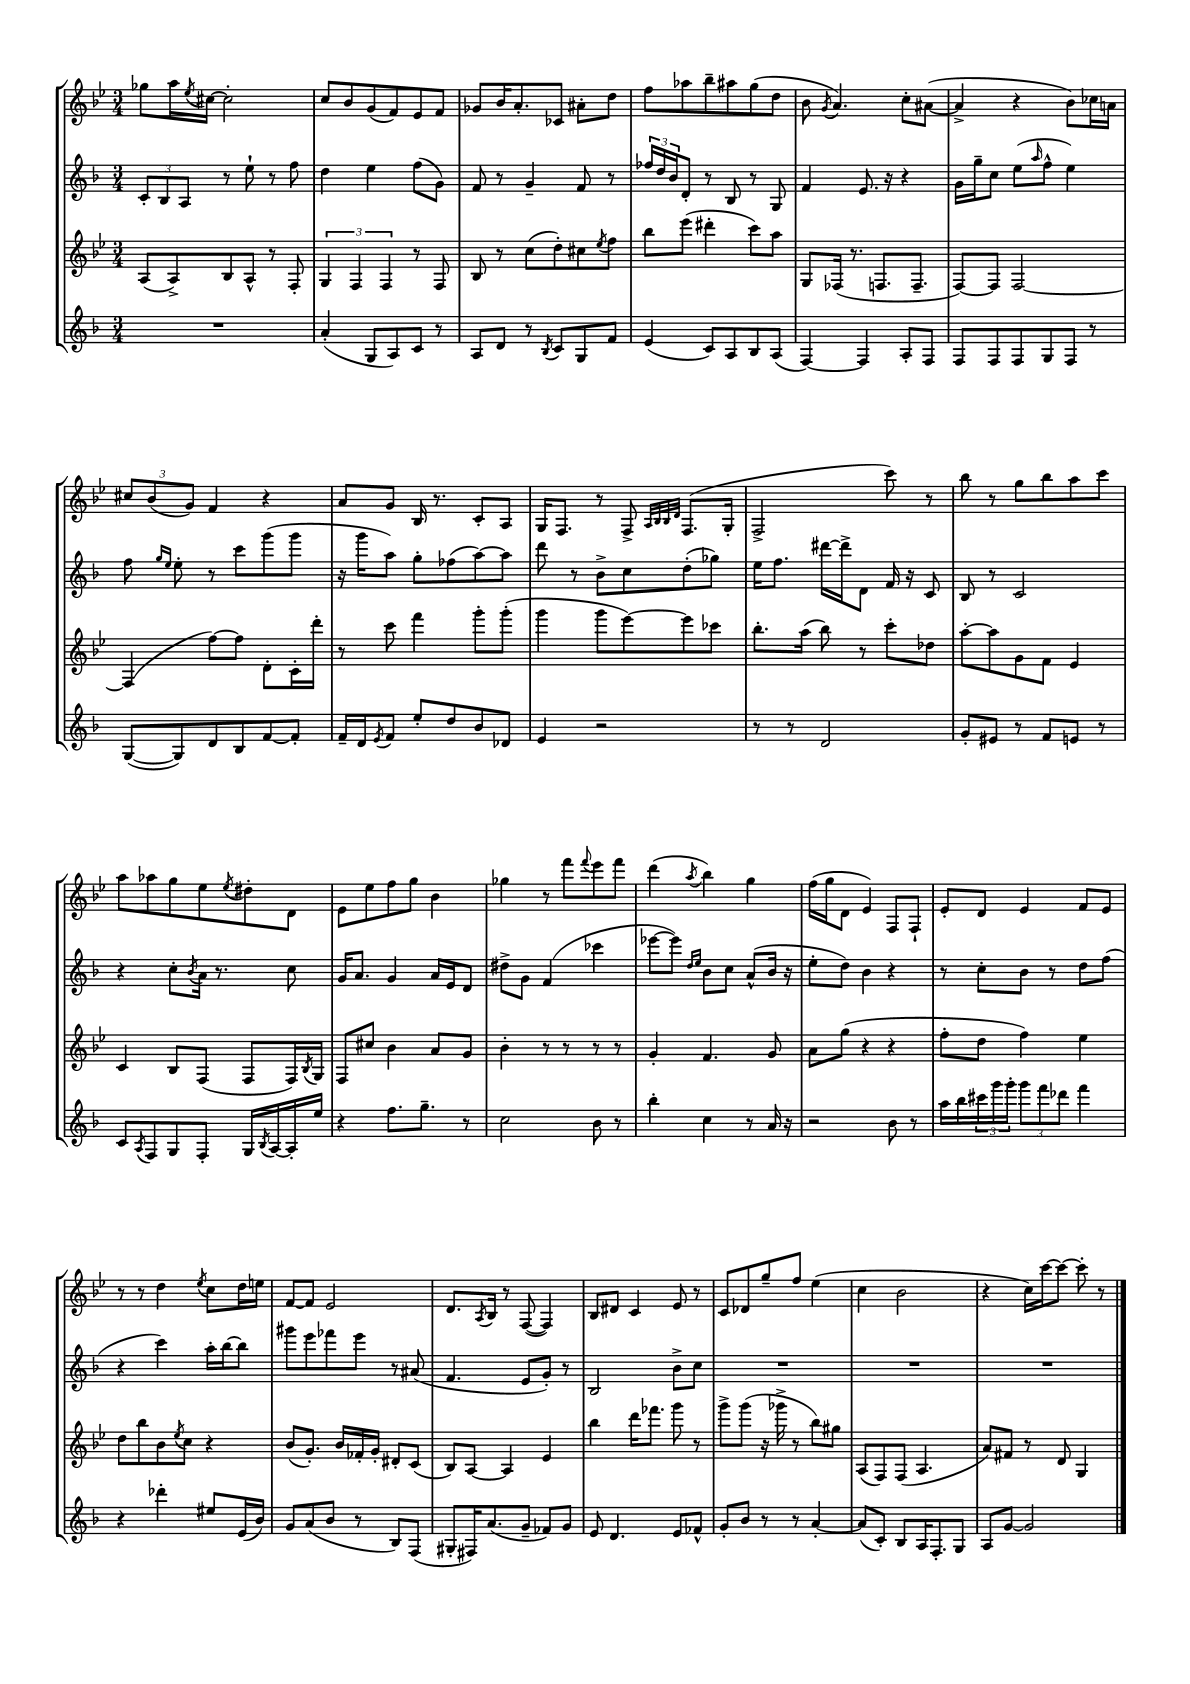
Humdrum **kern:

**kern	**kern	**kern	**kern
*part4	*part3	*part2	*part1
*staff4	*staff3	*staff2	*staff1
*clefG2	*clefG2	*clefG2	*clefG2
*k[b-]	*k[b-e-]	*k[b-]	*k[b-e-]
*M3/4	*M3/4	*M3/4	*M3/4
=30	=30	=30	=30
2.r	(8A/L	12c'/L	8gg-X\L
.	.	12B-/	.
.	8A^/)	.	16aa\L
.	.	12A/J	.
.	.	.	8qee-/
.	.	.	[16cc#X\JJ
.	8B-/	8r	2cc#'\]
.	8A^^/J	8ee`\	.
.	8r	8r	.
.	8F'/	8ff\	.
=31	=31	=31	=31
(4a'/	6G/	4dd\	8cc/L
.	.	.	8b-/
.	6F/	.	.
8G/L	.	4ee\	(8g/
.	6F/	.	.
8A/)	.	.	8f/)
8c/J	8r	(8ff\L	8e-/
8r	8F/	8g\J)	8f/J
=32	=32	=32	=32
8A/L	8B-/	8f/	8g-X/L
8d/J	8r	8r	16b-/K
.	.	.	8.a'/
8r	(8cc\L	4g~/	.
8qB-/	.	.	.
8c/L	8dd'\)	.	8c-X/J
8G/	8cc#X\	8f/	8a#X'\L
.	8qee-/	.	.
8f/J	8ff\J	8r	8dd\J
=33	=33	=33	=33
(4e/	8bb-\L	24ff-X/LL	8ff\L
.	.	24dd/	.
.	.	24b-/J	.
.	(8eee-\J	8d'/J	8aa-X\
8c/L)	4ddd#X'\	8r	8bb-~\
8A/	.	8B-/	8aa#X\
8B-/	8ccc\L)	8r	(8gg\
(8A/J	8aa\J	8G/	8dd\J
=34	=34	=34	=34
[4F/)	8G/L	4f/	8b-\
.	.	.	8qg/
.	(16F-X/Jk	.	4.a/)
.	8.r	.	.
4F/]	.	8.e/	.
.	8.Fn/L	.	.
.	.	16r	.
8A'/L	.	4r	8cc'\L
.	8.F~/J	.	.
8F/J	.	.	([8a#X\J
=35	=35	=35	=35
8F/L	[8F/L)	16g\LL	4a#^/]
.	.	16gg~\J	.
8F/	8F/J]	8cc\J	.
8F/	[2F/	(8ee\L	4r
.	.	16qqaa/	.
8G/	.	8ff^^\J	.
8F/J	.	4ee\)	8b-\L)
8r	.	.	16cc-X\L
.	.	.	16an\JJ
!!LO:LB:g=z
=36	=36	=36	=36
([8G/L	(4F/]	8ff\	12cc#X/L
.	.	.	(12b-/
.	.	16qqgg/LL	.
.	.	16qqee/JJ	.
8G/])	.	8ee'\	.
.	.	.	12g/J)
8d/	[8ff\L)	8r	4f/
8B-/	8ff\J]	8ccc\L	.
[8f/	8d'\L	(8ggg\	4r
8f'/J]	16c'\L	8ggg\J	.
.	16ddd'\JJ	.	.
=37	=37	=37	=37
16f~/LL	8r	16r	8a/L
16d/J	.	16ggg\KL	.
8qe/	.	.	.
8f/J	8ccc\	8aa\J)	8g/J
8ee'/L	4fff\	8gg'\L	16B-/
.	.	.	8.r
8dd/	.	(8ff-X\	.
8b-/	8ggg'\L	[8aa\)	8c'/L
8d-X/J	(8ggg'\J	8aa\J]	8A/J
=38	=38	=38	=38
4e/	4ggg\	8ddd\	16G/KL
.	.	.	8.F/J
.	.	8r	.
2r	8ggg\L	8b-^\L	8r
.	[8eee-\)	8cc\	8F^/
.	.	.	32qqA/LLL
.	.	.	32qqB-/
.	.	.	32qqB-/
.	.	.	32qqd/JJJ
.	8eee-\]	(8dd'\	(8.F/L
.	8ccc-X\J	8gg-X\J)	.
.	.	.	16G'/Jk
=39	=39	=39	=39
8r	8.bb-'\L	16ee\KL	2F^/
.	.	8.ff\J	.
8r	.	.	.
.	(16aa\Jk	.	.
2d/	8bb-\)	[16ddd#X\LL	.
.	.	16ddd#^\J]	.
.	8r	8d\J	.
.	8ccc'\L	16f/	8ccc\)
.	.	16r	.
.	8dd-X\J	8c/	8r
=40	=40	=40	=40
8g'/L	[8aa'\L	8B-/	8bb-\
8e#X/J	8aa\]	8r	8r
8r	8g\	2c/	8gg\L
8f/L	8f\J	.	8bb-\
8en/J	4e-/	.	8aa\
8r	.	.	8ccc\J
!!LO:LB:g=z
=41	=41	=41	=41
8c/L	4c/	4r	8aa\L
8qA/	.	.	.
8F/	.	.	8aa-X\
8G/	8B-/L	8cc'\L	8gg\
.	.	8qb-/	.
8F'/J	(8F/J	16a\Jk	8ee-\
.	.	8.r	.
.	.	.	8qee-/
16G/LL	8F/L	.	8dd#X'\
8qB-/	.	.	.
[16A/	.	.	.
16A'/]	16F/L)	8cc\	8d\J
.	8qB-/	.	.
16ee/JJ	16G/JJ	.	.
=42	=42	=42	=42
4r	8F/L	16g/KL	8e-\L
.	.	8.a/J	.
.	8cc#X/J	.	8ee-\
8.ff\L	4b-\	4g/	8ff\
.	.	.	8gg\J
8.gg~\J	.	.	.
.	8a/L	16a/LL	4b-\
.	.	16e/J	.
8r	8g/J	8d/J	.
=43	=43	=43	=43
2cc\	4b-'\	8dd#X^\L	4gg-X\
.	.	8g\J	.
.	8r	(4f/	8r
.	8r	.	8fff\L
.	.	.	8qqfff/
8b-\	8r	4ccc-X\	8eee-\
8r	8r	.	8fff\J
=44	=44	=44	=44
4bb-'\	4g'/	[8eee-X\L	(4ddd\
.	.	8eee-\J])	.
.	.	16qqdd/LL	.
.	.	16qqee/JJ	8qaa/
4cc\	4.f/	8b-\L	4bb-\)
.	.	8cc\J	.
8r	.	(8a^^/L	4gg\
16a/	8g/	16b-/Jk	.
16r	.	16r	.
=45	=45	=45	=45
2r	8a\L	8ee'\L	(16ff\LL
.	.	.	16gg\J
.	(8gg\J	8dd\J)	8d\J
.	4r	4b-\	4e-/)
8b-\	4r	4r	8F/L
8r	.	.	8F`/J
=46	=46	=46	=46
16aa\LL	8ff'\L	8r	8e-'/L
16bb-\	.	.	.
24ccc#X\	8dd\J	8cc'\L	8d/J
24ggg\	.	.	.
24ggg'\JJ	.	.	.
12ggg\L	4ff\)	8b-\J	4e-/
12fff\	.	.	.
.	.	8r	.
12ddd-X\J	.	.	.
4fff\	4ee-\	8dd\L	8f/L
.	.	(8ff\J	8e-/J
!!LO:LB:g=z
=47	=47	=47	=47
4r	8dd\L	4r	8r
.	8bb-\	.	8r
4ddd-X'\	8b-\	4ccc\)	4dd\
.	8qee-/	.	.
.	8cc\J	.	.
.	.	.	8qee-/
8ee#X/L	4r	16aa'\LL	8cc\L
.	.	[16bb-\J	.
(16e/L	.	8bb-\J]	16dd\L
16b-/JJ)	.	.	16een\JJ
=48	=48	=48	=48
8g/L	(8b-/L	8ggg#X\L	[8f/L
(8a/	8.g'/J)	8eee\	8f/J]
8b-/J	.	8fff-X\	2e-/
.	16b-/LL	.	.
8r	16f-X'/	8eee\J	.
.	16g'/JJ	.	.
8B-/L)	8d#X'/L	8r	.
(8F/J	(8c/J	(8a#X/	.
=49	=49	=49	=49
8G#X'/L	8B-/L)	4.f/	8.d/L
16F#X/K)	[8A/J	.	.
.	.	.	8qA/
(8.a/	.	.	16B-/Jk
.	4A/]	.	8r
8g~/J	.	8e/L	([8F/
8f-X/L)	4e-/	8g'/J)	4F/])
8g/J	.	8r	.
=50	=50	=50	=50
8e/	4bb-\	2B-/	8B-/L
4.d/	.	.	8d#X/J
.	16ddd\KL	.	4c/
.	8.fff-X\J	.	.
8e/L	8ggg\	8b-^\L	8e-/
8f-X^^/J	8r	8cc\J	8r
=51	=51	=51	=51
8g'/L	8ggg^\L	2.r	8c/L
8b-/J	(8ggg\J	.	8d-X/
8r	16r	.	8gg~/
.	16ggg-X^\	.	.
8r	8r	.	8ff/J
[4a'/	8bb-\L)	.	(4ee-\
.	8gg#X\J	.	.
=52	=52	=52	=52
(8a/L]	(8A/L	2.r	4cc\
8c'/J)	8F/)	.	.
8B-/L	(8F/J	.	2b-\
16A/K	4.A/	.	.
8.F'/	.	.	.
8G/J	.	.	.
=53	=53	=53	=53
8A/L	8a/L)	2.r	4r
[8g/J	8f#X/J	.	.
2g/]	8r	.	16cc\LL)
.	.	.	[16ccc\J
.	8d/	.	8ccc\J_
.	4G/	.	8ccc'\]
.	.	.	8r
==	==	==	==
*-	*-	*-	*-
